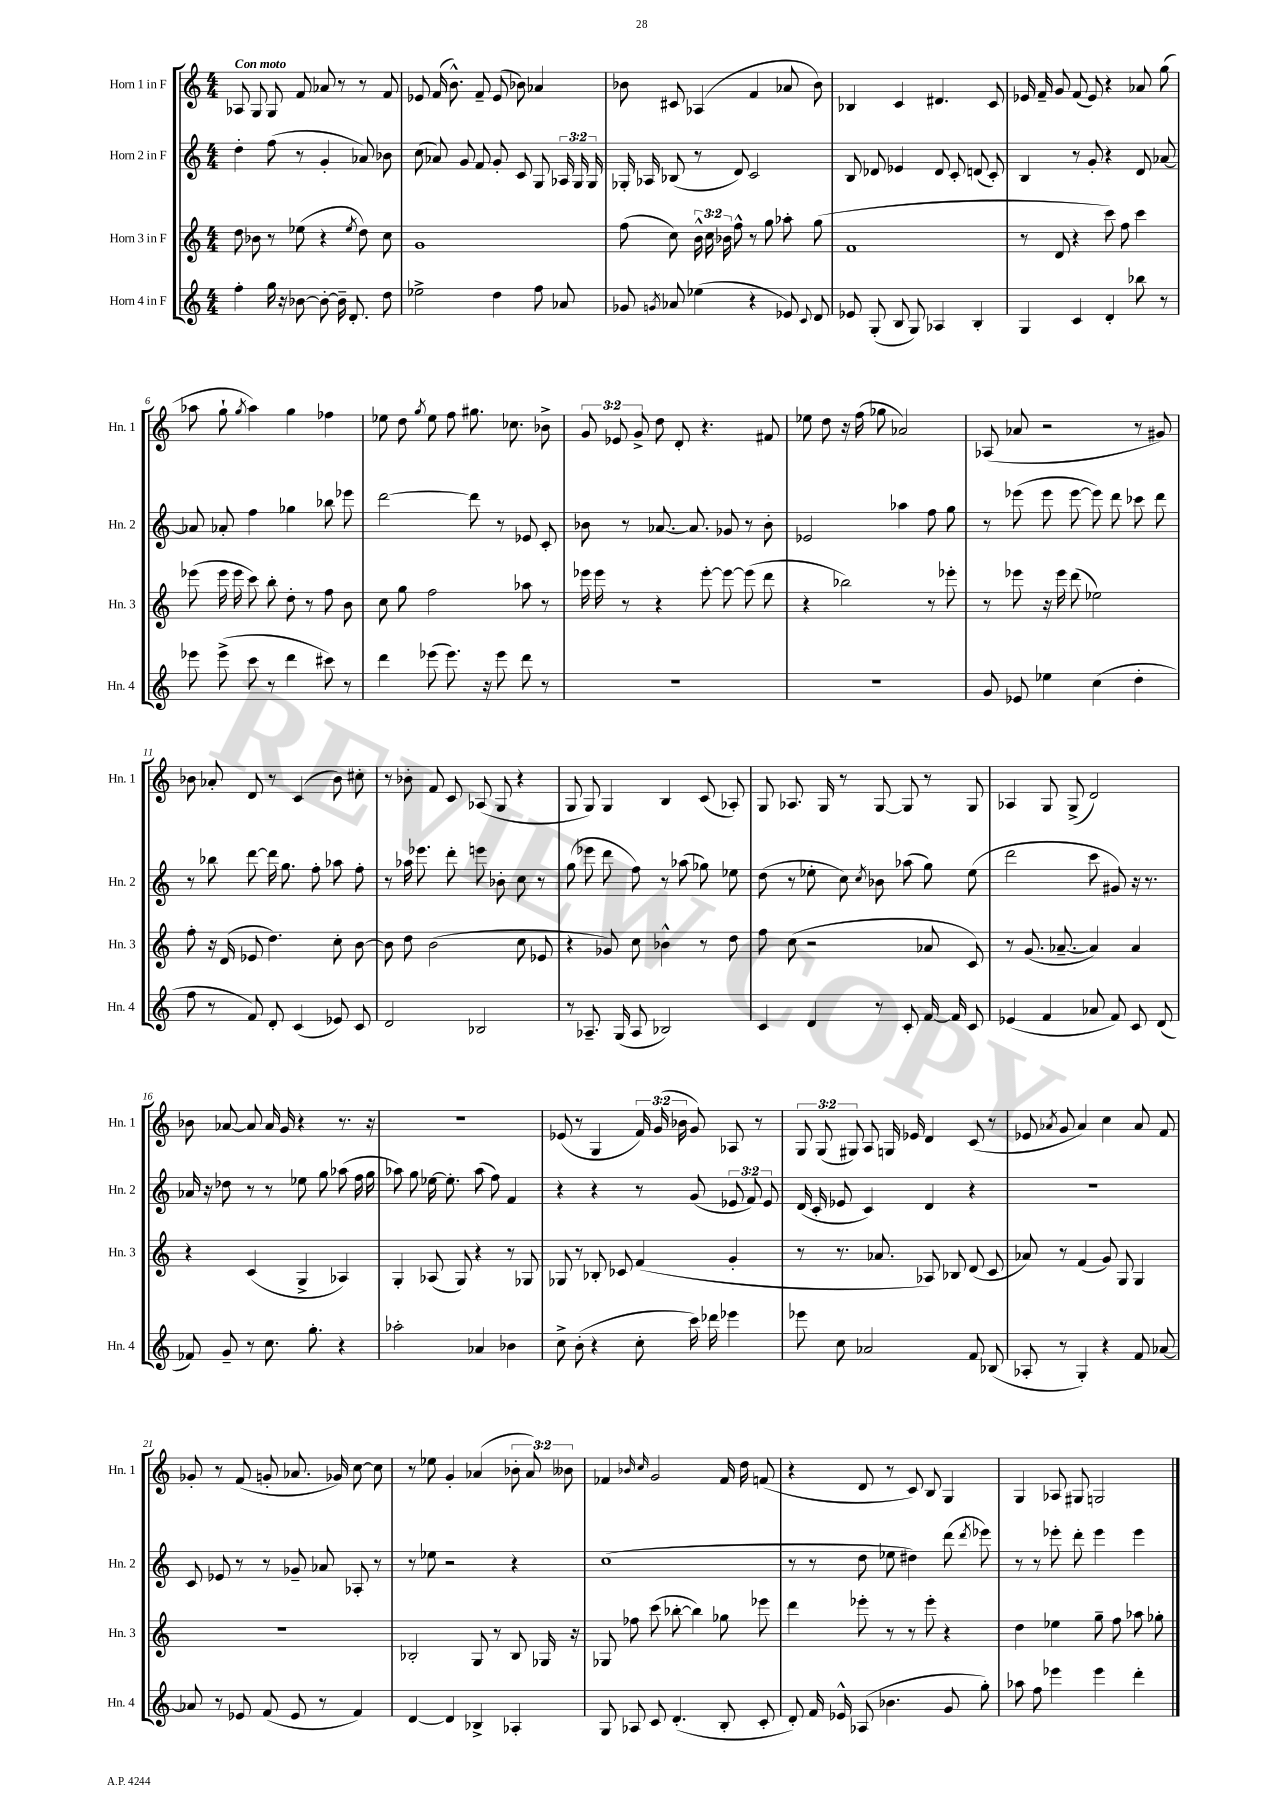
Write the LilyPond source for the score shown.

<<
\new StaffGroup <<
\new Staff = "s0" \with { instrumentName = "Horn 1 in F" shortInstrumentName = "Hn. 1" } {
    \clef treble \key c \major \numericTimeSignature \time 4/4 \override Staff.TupletNumber.text = #tuplet-number::calc-fraction-text \tempo "Con moto"
    \autoBeamOff aes8 g8 g8 f'8 aes'8 r8 r8 f'8 |
    ees'8 f'16( b'8.-^) f'8-- ees'8( bes'8) aes'4 |
    bes'8 cis'8 aes4( f'4 aes'8 bes'8) |
    bes4 c'4 dis'4. c'8 |
    ees'16 f'16-- g'8 f'8( ees'8) r4 aes'8 g''8( |
    aes''8 g''8-! \acciaccatura { g''8 } aes''4) g''4 fes''4 |
    ees''8 d''8 \acciaccatura { g''8 } ees''8 f''8 gis''8. ces''8. bes'8-> |
    \tuplet 3/2 { g'8 ees'8 g'8-> } d''8 d'8-. r4. fis'8 |
    ees''8 d''8 r16 f''16( ges''8 aes'2) |
    aes8( aes'8 r2 r8 gis'8) |
    bes'8 aes'8-. d'8 r8 c'4( bes'8) cis''8-. |
    r8 bes'8-. f'8 c'8 aes8( g8 r4 |
    g8 g8) g4 b4 c'8( aes8-.) |
    g8 aes8. g16 r8 g8~ g8 r8 g8 |
    aes4 g8 g8->( d'2) |
    bes'8 aes'8~ aes'8 aes'16 g'16 r4 r8. r16 |
    R1 |
    ees'8( r8 g4 \tuplet 3/2 { f'16) g'16( bes'16 } g'8) aes8 r8 |
    \tuplet 3/2 { g8 g8( gis8) } a8 g16 ees'16 d'4 c'8( r8 |
    ees'8 \acciaccatura { aes'8 } g'8 aes'4) c''4 aes'8 f'8 |
    ges'8-. r8 f'8( g'8-. aes'8. ges'16) c''8~ c''8 |
    r8 ees''8 g'4-. aes'4( \tuplet 3/2 { bes'8-. aes'8) beses'8 } |
    fes'4 \grace { bes'16 c''16 } g'2 fes'16 d''16 f'8( |
    r4 d'8 r8 c'8) b8 g4 |
    g4 aes8 gis8 g2 \bar "|." |
}
\new Staff = "s1" \with { instrumentName = "Horn 2 in F" shortInstrumentName = "Hn. 2" } {
    \clef treble \key c \major \numericTimeSignature \time 4/4 \override Staff.TupletNumber.text = #tuplet-number::calc-fraction-text
    \autoBeamOff d''4-. f''8( r8 g'4-. aes'8) bes'8 |
    c''8( aes'8) g'8 f'8 g'8-. c'8 g8 \tuplet 3/2 { aes16 g16 g16 } |
    ges16-. aes16 bes8( r8 d'8) c'2 |
    b8 des'8 ees'4 des'8 c'8-. d'8( c'8-.) |
    b4 r8 g'8-. r4 d'8 aes'8~ |
    aes'8 aes'8-. f''4 ges''4 bes''8 ees'''8 |
    d'''2~ d'''8 r8 ees'8 c'8-. |
    bes'8 r8 aes'8.~ aes'8. ges'8 r8 bes'8-. |
    ees'2 aes''4 f''8 g''8 |
    r8 ees'''8( ees'''8 ees'''8~ ees'''8) d'''8 ces'''8 d'''8 |
    r8 bes''8 d'''8~ d'''16 g''8. f''8-. aes''8 f''8-. |
    r8 aes''16 ees'''8. d'''8-. e'''8 bes'8-. c''8 r8 |
    g''8( ees'''8 d'''8 f''8) r8 aes''8( ges''8) ees''8 |
    d''8( r8 ees''8-. c''8) \acciaccatura { c''8 } bes'8 aes''8( g''8) ees''8( |
    d'''2 c'''8 gis'8) r16 r8. |
    aes'16 r16 des''8 r8 r8 ees''8 g''8 aes''8( f''16 g''16 |
    aes''8) g''8 ees''16~ ees''8.-. aes''8( f''8) f'4 |
    r4 r4 r8 g'8( \tuplet 3/2 { ees'8 f'8) ees'8 } |
    d'16( c'16-. ees'8 c'4) d'4 r4 |
    R1 |
    c'8 ees'8 r8 r8 ges'8-- aes'8 aes8-. r8 |
    r8 ees''8 r2 r4 |
    c''1( |
    r8 r8 d''8 ees''8 dis''4) d'''8( \acciaccatura { d'''8 } ees'''8) |
    r8 r8 ees'''8-. d'''8-. ees'''4 ees'''4 \bar "|." |
}
\new Staff = "s2" \with { instrumentName = "Horn 3 in F" shortInstrumentName = "Hn. 3" } {
    \clef treble \key c \major \numericTimeSignature \time 4/4 \override Staff.TupletNumber.text = #tuplet-number::calc-fraction-text
    \autoBeamOff d''8 bes'8 r8 ees''8( r4 \acciaccatura { ees''8 } d''8) c''8 |
    g'1 |
    f''8( c''8) \tuplet 3/2 { b'16-^ c''16 bes'16 } f''8-^ r8 g''8 aes''8-. g''8( |
    f'1 |
    r8 d'8 r4 c'''8) f''8 c'''4 |
    ees'''8( ees'''16 ees'''16 c'''8) b''8-. d''8-. r8 f''8 b'8 |
    c''8 g''8 f''2 aes''8 r8 |
    ees'''16 ees'''16 r8 r4 ees'''8~-. ees'''8~ ees'''8( d'''8 |
    r4 bes''2) r8 ees'''8-. |
    r8 ees'''8 r16 ees'''16 d'''8( ees''2) |
    f''8-. r16 d'16( ees'8 d''4.) c''8-. b'8~ |
    b'8 d''8 b'2( c''8 ees'8 |
    r4 ges'8) c''8 bes'4-^ r8 d''8 |
    f''8 c''8( r2 aes'8 c'8) |
    r8 g'8.( aes'8.~-- aes'4) aes'4 |
    r4 c'4( g4-> aes4) |
    g4-. aes8( g8) r4 r8 ges8 |
    ges8 r8 bes8-. ces'8 f'4( g'4-. |
    r8 r8. aes'8. aes8) bes8 d'8( c'8 |
    aes'8) r8 f'4( g'8) g8 g4 |
    r1 |
    bes2-. g8 r8 bes8 ges16 r16 |
    ges8 fes''8 c'''8( bes''8~-. bes''4) ges''8 ees'''8 |
    d'''4 ees'''8-. r8 r8 ees'''8-. r4 |
    d''4 ees''4 g''8-- f''8 aes''8 ges''8-. \bar "|." |
}
\new Staff = "s3" \with { instrumentName = "Horn 4 in F" shortInstrumentName = "Hn. 4" } {
    \clef treble \key c \major \numericTimeSignature \time 4/4
    \autoBeamOff f''4-. g''16 r16 bes'8~ bes'8~-. bes'16-- d'8.-. d''8 |
    ees''2-> d''4 f''8 aes'8 |
    ges'8 \acciaccatura { g'8 } aes'8 ees''4( r4 ees'8) \appoggiatura { c'8 } d'8 |
    ees'8 g8-.( b8 g8) aes4 b4-. |
    g4 c'4 d'4-. bes''8 r8 |
    ees'''8 ees'''8->( c'''8 r8 d'''4 cis'''8) r8 |
    d'''4 ees'''8( ees'''8.) r16 ees'''8 d'''8 r8 |
    R1 |
    R1 |
    g'8 ees'8 ees''4 c''4( d''4-. |
    f''8 r8 f'8) d'8-. c'4( ees'8) c'8 |
    d'2 bes2 |
    r8 aes8.-- g16( aes8 bes2) |
    c'4 d'4 r8 c'8-. f'16~ f'16 c'8 |
    ees'4( f'4 aes'8 f'8) c'8 d'8( |
    fes'8) g'8-- r8 c''8. g''8.-. r4 |
    aes''2-. aes'4 bes'4 |
    c''8-> b'8-.( r4 c''8-. c'''16) des'''16 ees'''4 |
    ees'''8 c''8 aes'2 f'8 bes8( |
    aes8-. r8 g4-.) r4 f'8 aes'8~ |
    aes'8 r8 ees'8 f'8( ees'8 r8 f'4) |
    d'4~ d'4 bes4-> aes4-. |
    g8 aes8 c'8 d'4.-.( b8-. c'8-. |
    d'8-.) f'16 ees'16-^ aes8( bes'4. g'8 g''8-.) |
    aes''8 f''8 ees'''4 ees'''4 d'''4-. \bar "|." |
}
>>
>>
